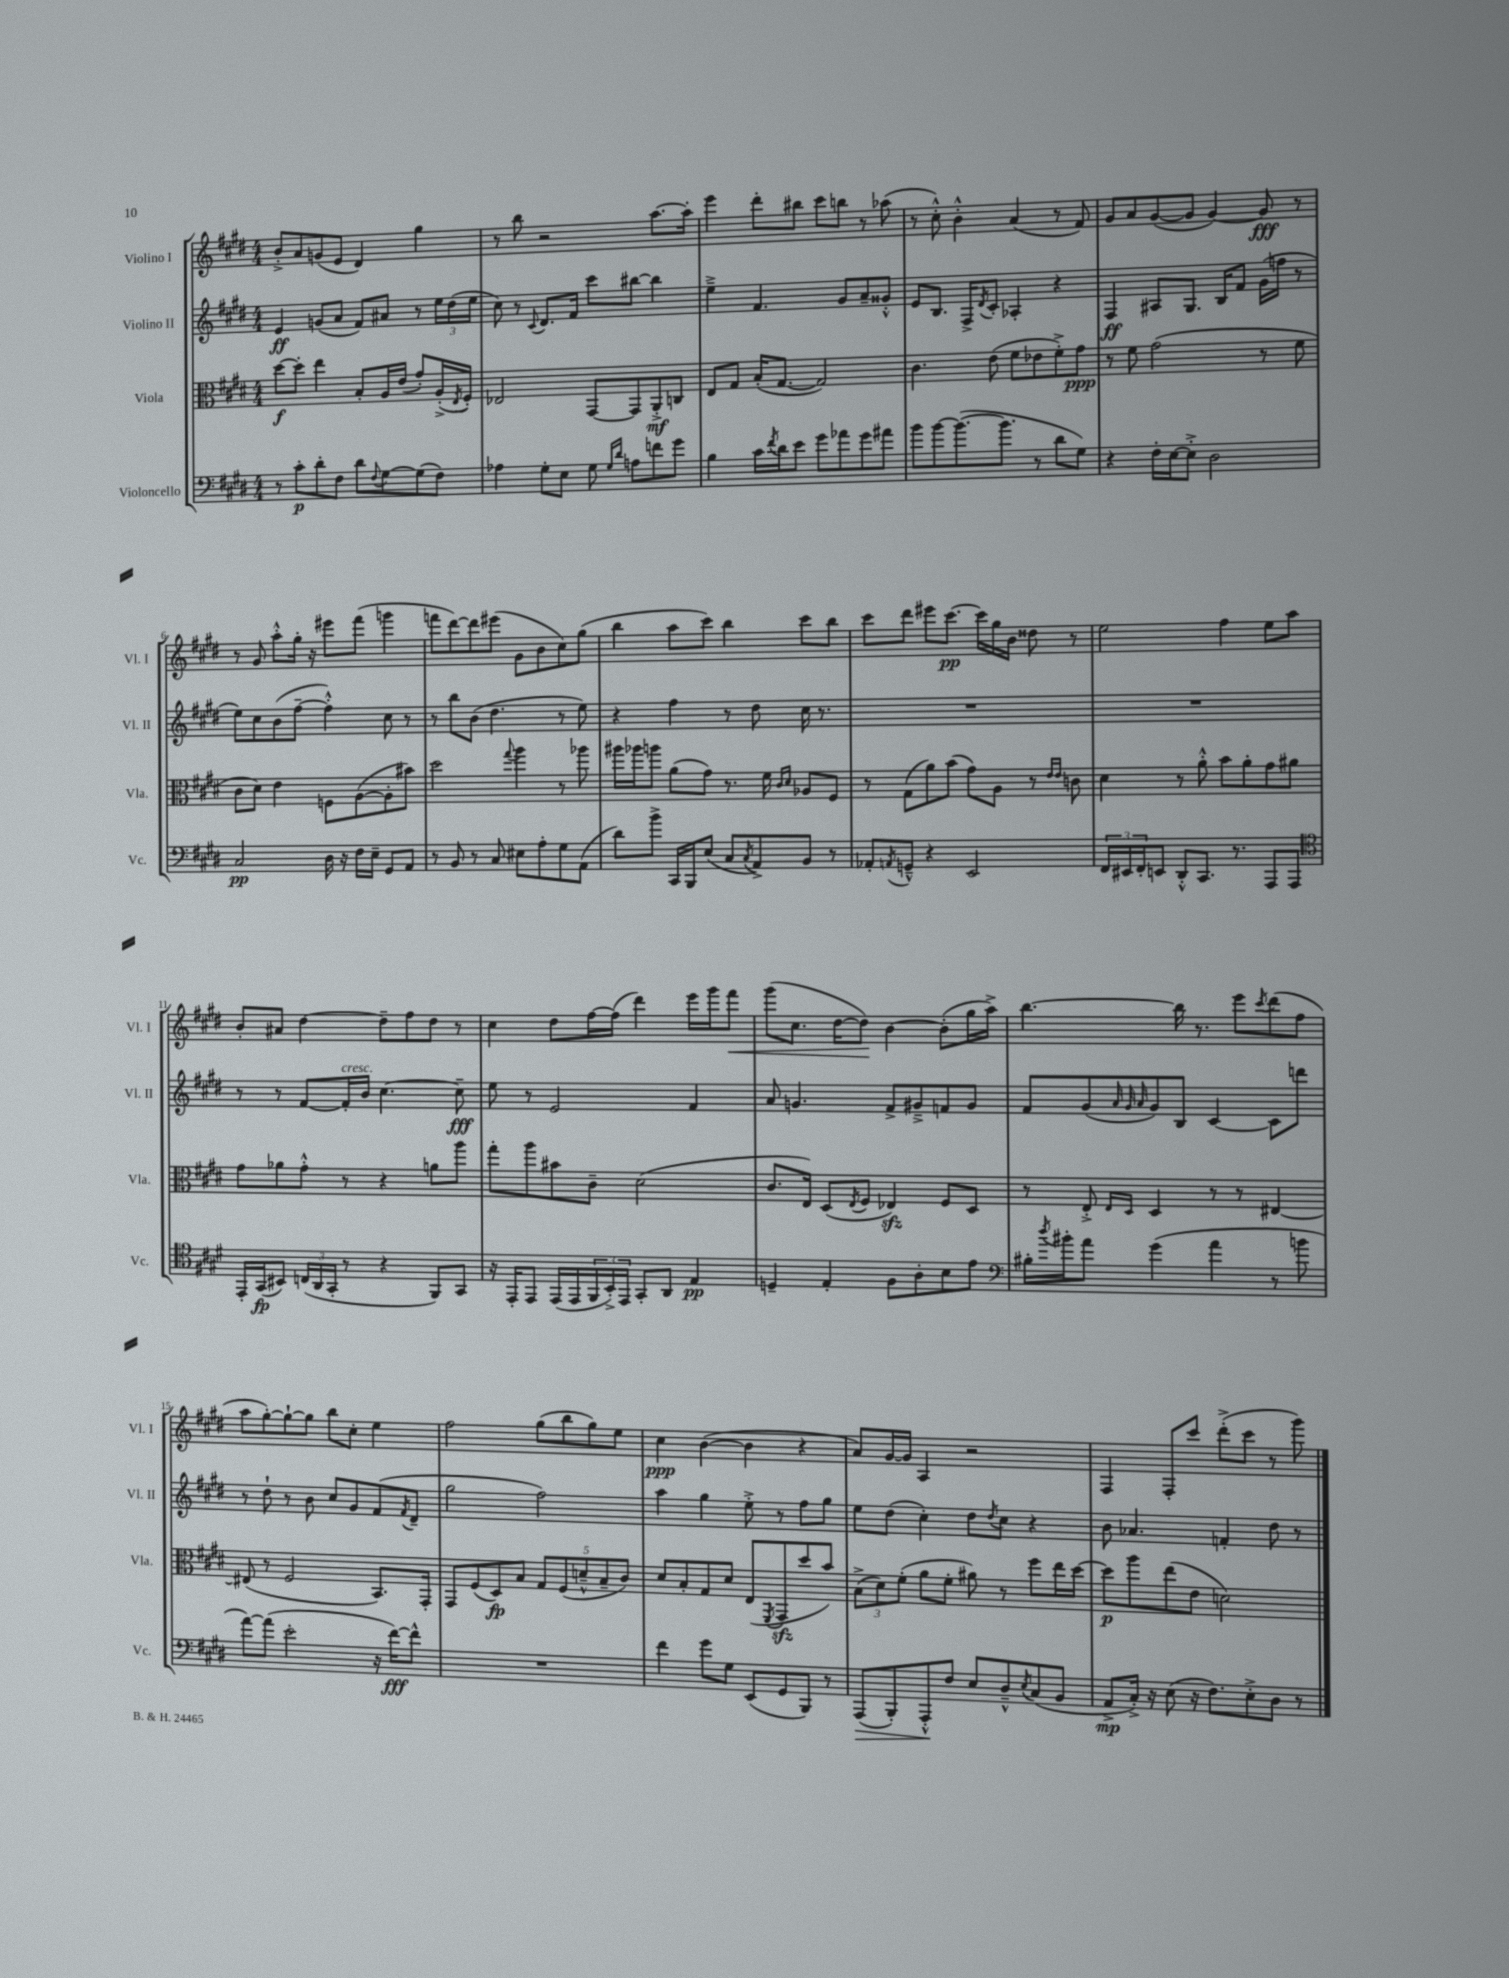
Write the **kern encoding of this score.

**kern	**kern	**kern	**kern
*staff4	*staff3	*staff2	*staff1
*clefF4	*clefC3	*clefG2	*clefG2
*k[f#c#g#d#]	*k[f#c#g#d#]	*k[f#c#g#d#]	*k[f#c#g#d#]
*M4/4	*M4/4	*M4/4	*M4/4
8r	[8dd#	4e	8b'^
8c#'	8dd#']	.	8a
8d#'	4ee	(8g	(8g
8F#	.	8a	8e
8d#	8B'	8f#)	4d#)
8qqF#	.	.	.
[8G#	16A	8a#	.
.	(16e	.	.
(8G#]	8g#')	8r	4gg#
8F#)	(16A'^	24ee	.
.	.	(24dd#	.
.	8qE	.	.
.	16F#')	.	.
.	.	24ee	.
=	=	=	=
4A-	2E-	8cc#)	8r
.	.	8r	8bb
.	.	8qqc#	.
8G#'	.	8.d#	2r
8E	.	.	.
.	.	16f#	.
8G#	[8GG#	8ccc#	.
16qqG#	.	.	.
16qqd#	.	.	.
8A	8GG#]	[8bb#	.
8f	8AA'^	4bb#]	[8.aa
8g#	8C	.	.
.	.	.	16aa']
=	=	=	=
4B	8E	4ee~^	4eee
.	8G#	.	.
16c#	(16B'	4.f#	8ddd#'
8qf#	.	.	.
16d#	[8.G#	.	.
8e	.	.	8bb#
8g#	2G#])	.	8ccc#
8a-	.	8g#	8bb
8g#	.	8a~	8r
8a#	.	8g##'^^	(8aa-
=	=	=	=
8b	4.c#	8e	8r
[8b	.	8.B	8cc#'^^)
(8.b_	.	.	4b'^^
.	.	16F#^	.
.	.	8qd#	.
.	(8e	8c#'	.
8.b]	.	.	.
.	8f#	4A-'	(4a
8r	8e-	.	.
8d#	8f#'^)	4r	8r
8G#)	8g#	.	8f#)
=	=	=	=
4r	8r	4F#	8g#
.	8f#	.	8a
16F#'	(2g#	8A#	([8g#
[16E	.	.	.
8E'^]	.	8.G#	8g#]
2D#	.	.	[4g#)
.	.	16B	.
.	.	8f#	.
.	8r	(16g#	8g#]
.	.	16ff	.
.	8f#	8r	8r
=	=	=	=
2C#	8c#	8ee)	8r
.	8d#)	8cc#	8g#
.	4e	(8b	8aa'^^
.	.	[8ff#~	16gg#'
.	.	.	16r
16D#	8F	4ff#'^^])	8eee#
16r	.	.	.
16F#	([8A	.	(8fff#
16E~	.	.	.
8GG#	8A']	8cc#	4ggg
8AA	8b#)	8r	.
=	=	=	=
8r	2dd#	8r	8fff
8BB	.	8bb	[8ddd#)
8r	.	(8b	8ddd#]
8C#	.	4.dd#	(8eee#
.	8qqgg#	.	.
8E#	4aa	.	8g#
8A'	.	.	8b
8G#	8r	8r	8cc#)
(8AA	8aa-	8ee)	(8gg#
=	=	=	=
8d#)	16aa#	4r	4bb
.	16aa-	.	.
8b^	8aa	.	.
16CC#	(8a	4ff#	8aa
16BBB	.	.	.
(8E	8g#)	.	8ccc#)
8C#	8.r	8r	4bb
8qC#	.	.	.
8AA^)	.	8dd#	.
.	16f#	.	.
.	16qqc#	.	.
.	16qqd#	.	.
8BB	8A-	16cc#	8ccc#
.	.	8.r	.
8r	8F#	.	8bb
=	=	=	=
8AA-'	8r	1r	8ccc#
8qAA	.	.	.
8GG~^^	(8G#	.	8ddd#
4r	8a)	.	8eee#
.	(8b	.	[8.ccc#
2EE	8g#)	.	.
.	.	.	16ccc#]
.	8A	.	16gg#
.	.	.	16b
.	8r	.	8dd##
.	16qqe	.	.
.	16qqe	.	.
.	8c	.	8r
=	=	=	=
24FF#	4d#	1r	2ee
24EE#	.	.	.
24FF#'	.	.	.
8EE	.	.	.
8DD#'^^	8r	.	.
8.CC#	8a'^^	.	.
.	8b	.	4ff#
8.r	.	.	.
.	8a'	.	.
8AAA	8g#	.	8ee
8AAA	8a#	.	8aa
=	=	=	=
*clefC4	*	*	*
16EE'	8g#	8r	8b'
(16GG#	.	.	.
8BB#)	8a-	8r	8a#
(24C	8g#'^^	[8f#	[4dd#
24AA	.	.	.
24GG#'	.	.	.
8r	8r	16f#']	.
.	.	16b	.
4r	4r	[4.cc#	8dd#~]
.	.	.	8ff#
8FF#)	8a	.	8dd#
8GG#	8aa	8cc#~]	8r
=	=	=	=
16r	8gg#'	8ee	4cc#
16EE'	.	.	.
8EE	8aa	8r	.
(16EE	8b#	2e	8dd#
16EE	.	.	.
24FF#	8c#~	.	[16ff#
24BB'^)	.	.	.
.	.	.	(16ff#]
24EE	.	.	.
8GG#'	(2d#	.	4ddd#)
8AA	.	.	.
4E	.	4f#	16eee
.	.	.	16ggg#
.	.	.	8fff#
=	=	=	=
4D~	8.c#	8a	(8ggg#
.	.	4.g	8.cc#
.	16E)	.	.
4E'	(8D#	.	.
.	.	.	[16dd#
.	8qE	.	.
.	8F#	.	8dd#])
8F#	4E-)	8f#^	[4b
8A'	.	8g#~^	.
8B	8F#	8f	(8b']
8e	8D#	8g#	16gg#
.	.	.	16aa^)
=	=	=	=
*clefF4	*	*	*
16B#'	8r	8f#	[4.bb
8qdd#	.	.	.
16b#'	.	.	.
8a	8E'^	(8g#	.
.	.	32qqa	.
.	16qqE	32qqg#	.
.	16qqD#	32qqa	.
(4g#	4D#	8g#)	.
.	.	8B	16bb]
.	.	.	8.r
4a	8r	[4c#	.
.	8r	.	8eee
.	.	.	8qccc#
8r	[4E#	8c#]	(8ddd#
8b	.	8ddd	8ff#
=	=	=	=
[8a)	(8E#]	8r	8aa
(8a]	8r	8dd#`	[8gg#')
2e'	2F#	8r	8gg#`_
.	.	8b	8gg#]
.	.	8cc#	8bb
.	.	8g#	8cc#'
16r	8.BB)	(8f#	4ee
[16f#)	.	.	.
.	.	8qf#	.
8f#^^]	.	8d#~	.
.	16GG#'	.	.
=	=	=	=
1r	8GG#	2gg#	2ff#
.	(8F#	.	.
.	8D#)	.	.
.	8B	.	.
.	10G#	2ff#)	(8gg#
.	(10F#	.	.
.	.	.	8bb
.	10d~^^	.	.
.	.	.	8gg#)
.	10B~	.	.
.	.	.	8ee
.	10c#)	.	.
=	=	=	=
4f#	8d#	4aa	4cc#
.	8B'	.	.
8g#	8G#	4gg#	([4b
8G#	8d#	.	.
(8EE	(8E	8ee'^	4b]
.	8qFF#	.	.
8GG#	8GG#	8r	.
8BBB)	8dd#	8ff#	4r
8r	8b)	8gg#	.
=	=	=	=
(8AAA	(12B^	8ee	8a)
.	12d#)	.	.
8BBB')	.	(8dd#	[16g#
.	(12f#'	.	.
.	.	.	16g#]
8AAA'^^	8a	4cc#')	4A
8F#	8f#'	.	.
8E	8a#)	8dd#	2r
.	.	8qdd#	.
8D#~^^	8r	8cc#	.
8qE	.	.	.
(8C#	8ff#	4r	.
8BB	16ee	.	.
.	[16dd#	.	.
=	=	=	=
8AA^	8dd#]	8b	4F#
16C#'^)	8aa	4.a-	.
16r	.	.	.
(8E	(8ee	.	8F#'
16r	8e	.	8ccc#
8.F#)	.	.	.
.	2d)	4f'	(8ddd#'^
8E'^	.	.	8ccc#
8D#	.	8dd#	8r
8r	.	8r	8ggg#)
==	==	==	==
*-	*-	*-	*-
